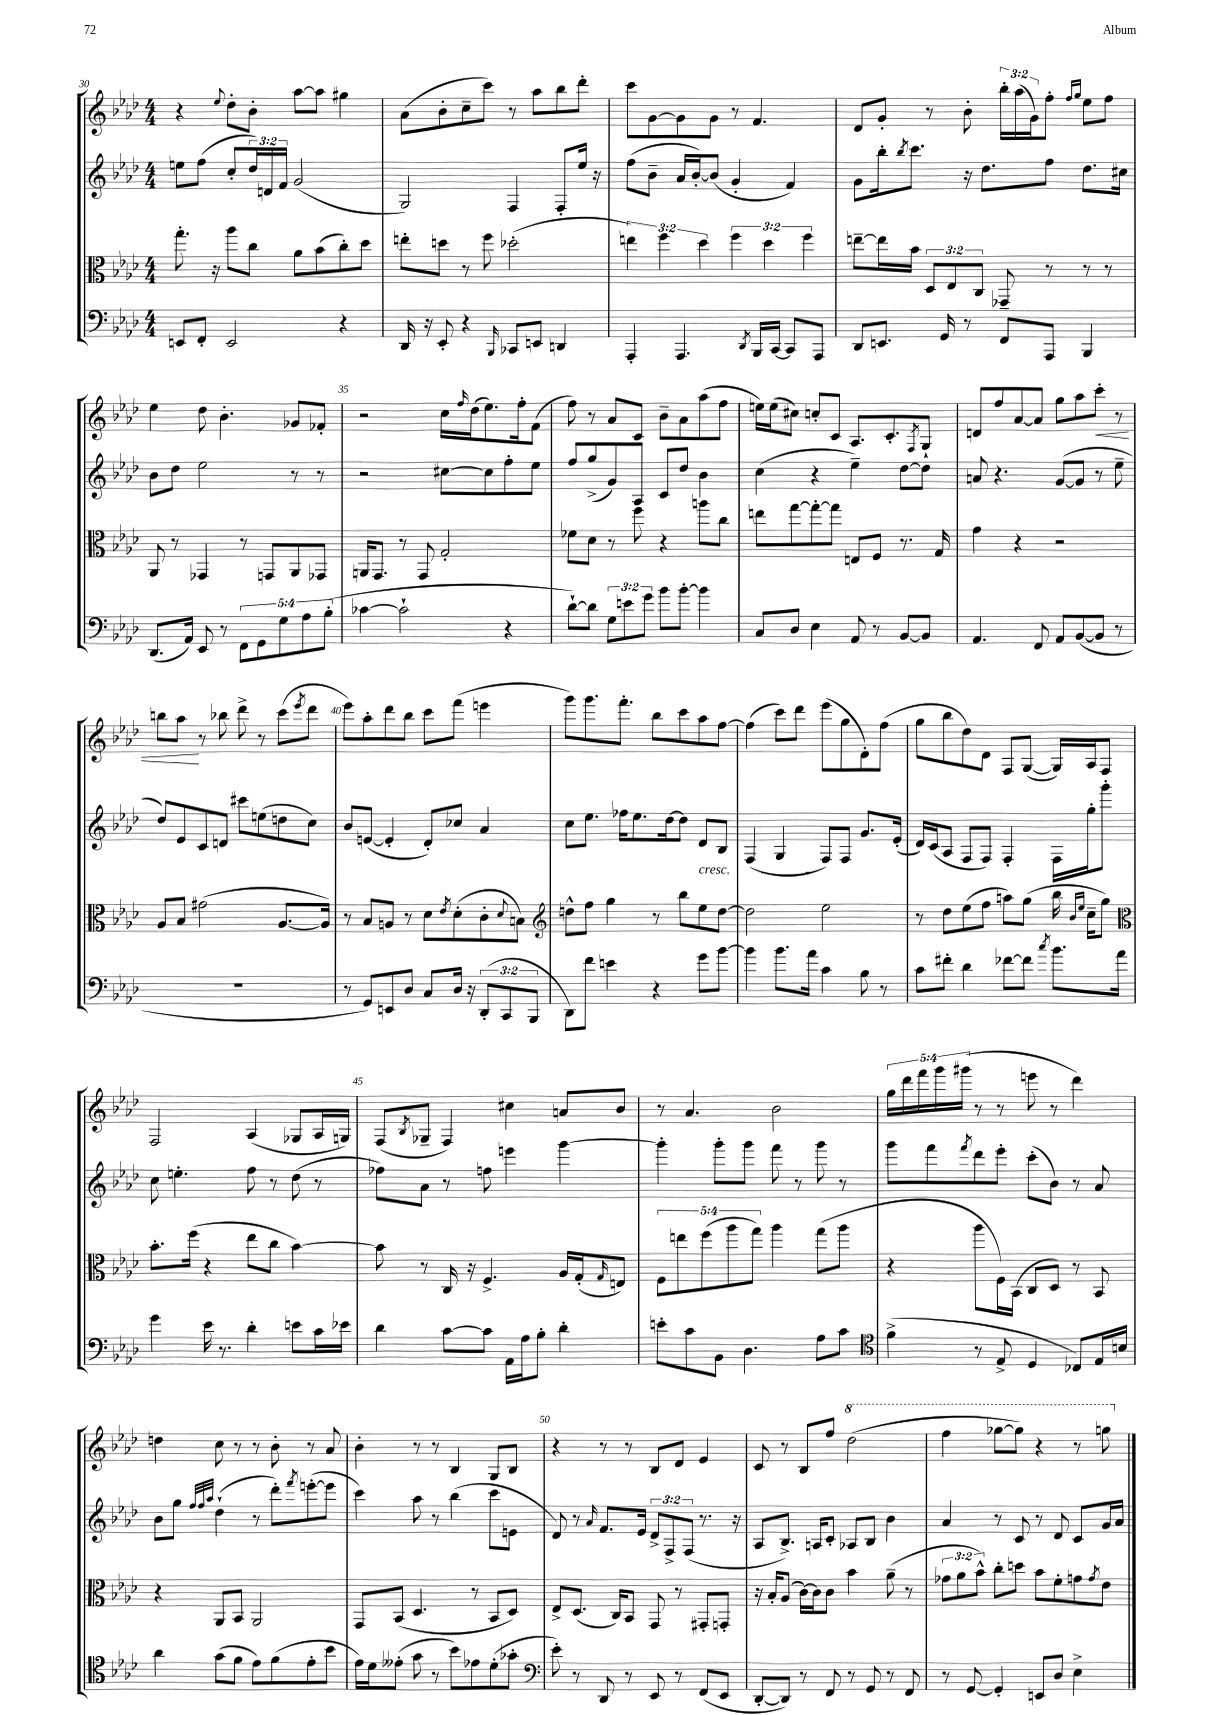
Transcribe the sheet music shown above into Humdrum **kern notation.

**kern	**kern	**kern	**kern
*staff4	*staff3	*staff2	*staff1
*clefF4	*clefC3	*clefG2	*clefG2
*k[b-e-a-d-]	*k[b-e-a-d-]	*k[b-e-a-d-]	*k[b-e-a-d-]
*M4/4	*M4/4	*M4/4	*M4/4
8EE	8.gg'	8ee	4r
8FF'	.	(8ff	.
.	16r	.	.
.	.	.	8qqee-
2EE	8aa-	8cc'	8dd-'
.	8cc	24dd-)	8b-'
.	.	24d	.
.	.	24f	.
.	8a-	(2g	[8aa-
.	(8b-	.	8aa-]
4r	8cc')	.	4gg#
.	8dd-	.	.
=	=	=	=
16DD-	8ee'	2G)	(8a-
16r	.	.	.
8EE-'	8dd	.	8b-'
4r	8r	.	8cc~
.	8ff	.	8ccc)
16qqBBB-	.	.	.
8CC-	(2dd-'	4F	8r
8EE	.	.	8aa-
4DD	.	8F'	8bb-
.	.	16ee-	8ddd-'
.	.	16r	.
=	=	=	=
4AAA-'	6ee)	(8ff	8ccc
.	.	8b-~	[8g
.	6ff	.	.
4.AAA-	.	16a-	8g]
.	.	[16b-')	.
.	6dd-	.	.
.	.	(8b-]	8g
.	6ff	4g'	8r
8qDD-	.	.	.
16BBB-	.	.	4.f
.	6dd-	.	.
[16CC	.	.	.
8CC]	.	4f)	.
.	6ff	.	.
8AAA-	.	.	.
=	=	=	=
8DD-	[8ee~	8g	8d-
8.EE	16ee]	16bb-'	8g'
.	.	8qbb-	.
.	16b-	8.ccc	.
.	12D-	.	8r
16GG	.	.	.
.	12E-	.	.
8r	.	16r	8b-'
.	12C	.	.
.	.	8.dd-	.
8FF	8GG-~	.	24bb-'
.	.	.	(24aa-
.	.	.	24g)
8AAA-	8r	8ff	8ff'
.	.	.	16qqff
.	.	.	16qqgg
4BBB-	8r	8.dd-	8ee-
.	8r	.	8ff
.	.	16cc#	.
=	=	=	=
(8.DD-	8AA-	8b-	4ee-
.	8r	8dd-	.
16AA-)	.	.	.
8EE-	4GG-	2ee-	8dd-
8r	.	.	4.b-'
10FF	8r	.	.
10GG	.	.	.
.	8GG	.	.
10G	.	.	.
.	8AA-	8r	8g-
10A-	.	.	.
.	8GG-	8r	8f-'
(10B-'	.	.	.
=	=	=	=
[4c-	16AA	2r	2r
.	8.GG	.	.
2c-`]	8r	.	.
.	8GG	.	.
.	2G'	[8cc#	16cc
.	.	.	16qqff
.	.	.	(16dd-
.	.	8cc#]	8.ee-)
4r	.	8ff'	.
.	.	.	16ff'
.	.	8ee-	(8f
=	=	=	=
[8d-`)	8f-	8ff	8ff)
8d-]	8d-	(8gg^	8r
12G	8r	8g)	8a-
12e	.	.	.
.	8ff	8A-	8c
12g	.	.	.
8b-	4r	8c	8b-~
[8b-'	.	8dd-	8a-
4b-]	8aa	4b-	(8aa-
.	8cc	.	8ff
=	=	=	=
8C	8ee	(4cc	16ee)
.	.	.	(16ee
8D-	[8gg	.	8cc#)
4E-	8gg'_	4r	8cc'
.	8gg]	.	8c
8AA-	8E	4ee-~)	8.A-
8r	8F	.	.
.	.	.	8.c'
[8BB-	8.r	[8dd-	.
.	.	.	8qF
8BB-]	.	8dd-]	8G`
.	16G	.	.
=	=	=	=
4.AA-	4g	8a	8d
.	.	4.r	8ff
.	4r	.	[8a-
8FF	.	.	8a-]
8AA-	2r	([8g	8gg
([8BB-	.	8g]	8aa-
8BB-]	.	8r	8ccc'
8r	.	8ee-~	8r
=	=	=	=
1r	8A-	8dd-)	8bb
.	8B-	8e-	8aa-
.	(2g#	8c	8r
.	.	8d	8bb-
.	.	8ccc#	8ddd-^
.	.	(8ee	8r
.	[8.A-	8dd	(8ccc
.	.	.	8qeee-
.	.	8cc)	8ddd-
.	16A-])	.	.
=	=	=	=
8r	8r	8b-	8eee-)
8GG)	8B-	([8e	8aa-'
8EE	8A	4e']	8ddd-
8D-	8r	.	8bb-
8C	8d-	8d-')	8ccc
.	8qe-	.	.
16D-	(8d-'	8cc-	(8fff
16r	.	.	.
(12DD-'	8c'	4a-	4eee
12CC	.	.	.
.	8qqd-	.	.
.	8B)	.	.
12BBB-	.	.	.
=	=	=	=
*	*clefG2	*	*
8DD-)	8dd^^	8cc	8ggg)
8f	8ff	8.ee-	8.ggg
4e	4gg	.	.
.	.	16ff-	8.fff'
.	.	8.ee-	.
4r	8r	.	8bb-
.	.	[16dd-	.
.	8bb-	8dd-]	8ccc
8g	8ee-	8d-	8aa-
[8b-	[8dd	8B-	[8ff
=	=	=	=
4b-]	2dd]	(4F	(4ff]
8.b-	.	4G	8ccc)
.	.	.	8ddd-
16a-	.	.	.
4c	2ee-	8F)	(8eee-
.	.	8F	8gg
8B-	.	8.g	8d-')
8r	.	.	(8ff
.	.	(16e-'	.
=	=	=	=
8c	8r	16d-)	8gg
.	.	(16c	.
8f#'	8dd-	8A-	8bb-
4d-	(8ee-	8F	8dd-)
.	8ff	8F)	8d-
[8f-	8aa)	4F'	8F
8f-]	(8gg	.	([8G
8qcc	.	.	.
8.b-	16bb-	16F	16G])
.	16qqb-	.	.
.	16qqee-	.	.
.	16cc~	16gg'	16A-
.	8gg)	8ggg'	8F
16a-	.	.	.
=	=	=	=
*	*clefC3	*	*
4g	8.b-'	8cc	2F
.	.	4.ee'	.
.	(16ff	.	.
16e-	4r	.	.
8.r	.	.	.
4d-'	8ee-	8ff	(4A-
.	8cc	8r	.
8e	[4b-)	(8dd-	8G-
16c	.	8r	16A-
16e-	.	.	16G)
=	=	=	=
4d-	8b-]	8ff-)	(8F
.	.	.	8qB-
.	8r	8a-	8G-~
[8c	16C	8r	4F)
.	16r	.	.
8c]	4.F^	8ff	.
16AA-	.	4eee	4cc#
16A-	.	.	.
8B-'	.	.	.
4d-'	16A-	[4ggg	8a
.	(16G'	.	.
.	16qqG	.	.
.	8E)	.	8b-
=	=	=	=
8e'	10F	4ggg']	8r
.	10ee	.	.
8c	.	.	4.a-
.	(10ff	.	.
8BB-	.	8ggg'	.
.	10aa-	.	.
4.D-	.	8ggg	.
.	10gg)	.	.
.	4aa-	8fff	2b-
.	.	8r	.
8A-	(8gg	8ggg	.
8c	8aa-	8r	.
=	=	=	=
*clefC4	*	*	*
(4f^	4r	8ggg	20gg
.	.	.	20ddd-
.	.	.	20fff
.	.	8fff	.
.	.	.	20ggg
.	.	.	(20ggg#
.	.	8qfff	.
8r	8aa-	8ddd-	8r
8E-^	16F)	8eee-'	8r
.	(16BB-	.	.
4D-	8C	(8ccc'	8eee
.	8D-)	8b-)	8r
8C-)	8r	8r	4ddd-)
16E-	8BB-	8a-	.
16B	.	.	.
=	=	=	=
4a-	4r	8b-	4dd
.	.	8gg	.
.	.	32qqff	.
.	.	32qqff	.
.	.	32qqaa-	.
(8g	8AA-	(4dd-`	8cc
8f	8BB-	.	8r
8e-)	2AA-	8r	8r
(8f	.	8ddd-')	8b-'
.	.	8qfff	.
8e-'	.	([8eee'	8r
8b-	.	8eee]	8a-
=	=	=	=
16e-)	8GG	4ccc)	4b-'
16d-	.	.	.
(8e--'	(8BB-	.	.
8g	4.D-	8aa-	8r
8r	.	8r	8r
8b-)	.	(4bb-	4B-
8e-	8r	.	.
(8d-'	8BB-	8ccc	8G
8g-'	8D-)	8e	8B-
=	=	=	=
*clefF4	*	*	*
8e-')	8E-^	8d-)	4r
8r	(8.D-	8r	.
.	.	16qqa-	.
8DD-	.	8.f	8r
.	16C)	.	.
8r	8BB-	.	8r
.	.	16e-	.
8EE-	8GG	12d-^	8B-
.	.	12F^	.
8r	8r	.	8d-
.	.	(12F	.
(8FF	8GG#'	8.r	4e-
8EE-	8GG'	.	.
.	.	16r	.
=	=	=	=
[8DD-'	16r	8A-	8c
.	16B-'	.	.
8DD-])	(8A-	8.B-^)	8r
8r	[16c)	.	8B-
.	16c]	16A	.
8FF	8c	8c'	8ff
8r	4b-	8A-	(2ddd-
8GG	.	8B-	.
8r	(8a-~	4b-	.
8FF	8r	.	.
=	=	=	=
8r	12g-	4a-	4fff
.	12a-	.	.
[8GG	.	.	.
.	12b-^^)	.	.
4GG']	8cc'	8r	[8ggg-
.	8dd	8c	8ggg-])
8EE	8b-	8r	4r
8D-	8f'	8d-	.
4E-^	8g	8c	8r
.	8qg	.	.
.	8e-	16g	8ggg
.	.	16a-	.
==	==	==	==
*-	*-	*-	*-
